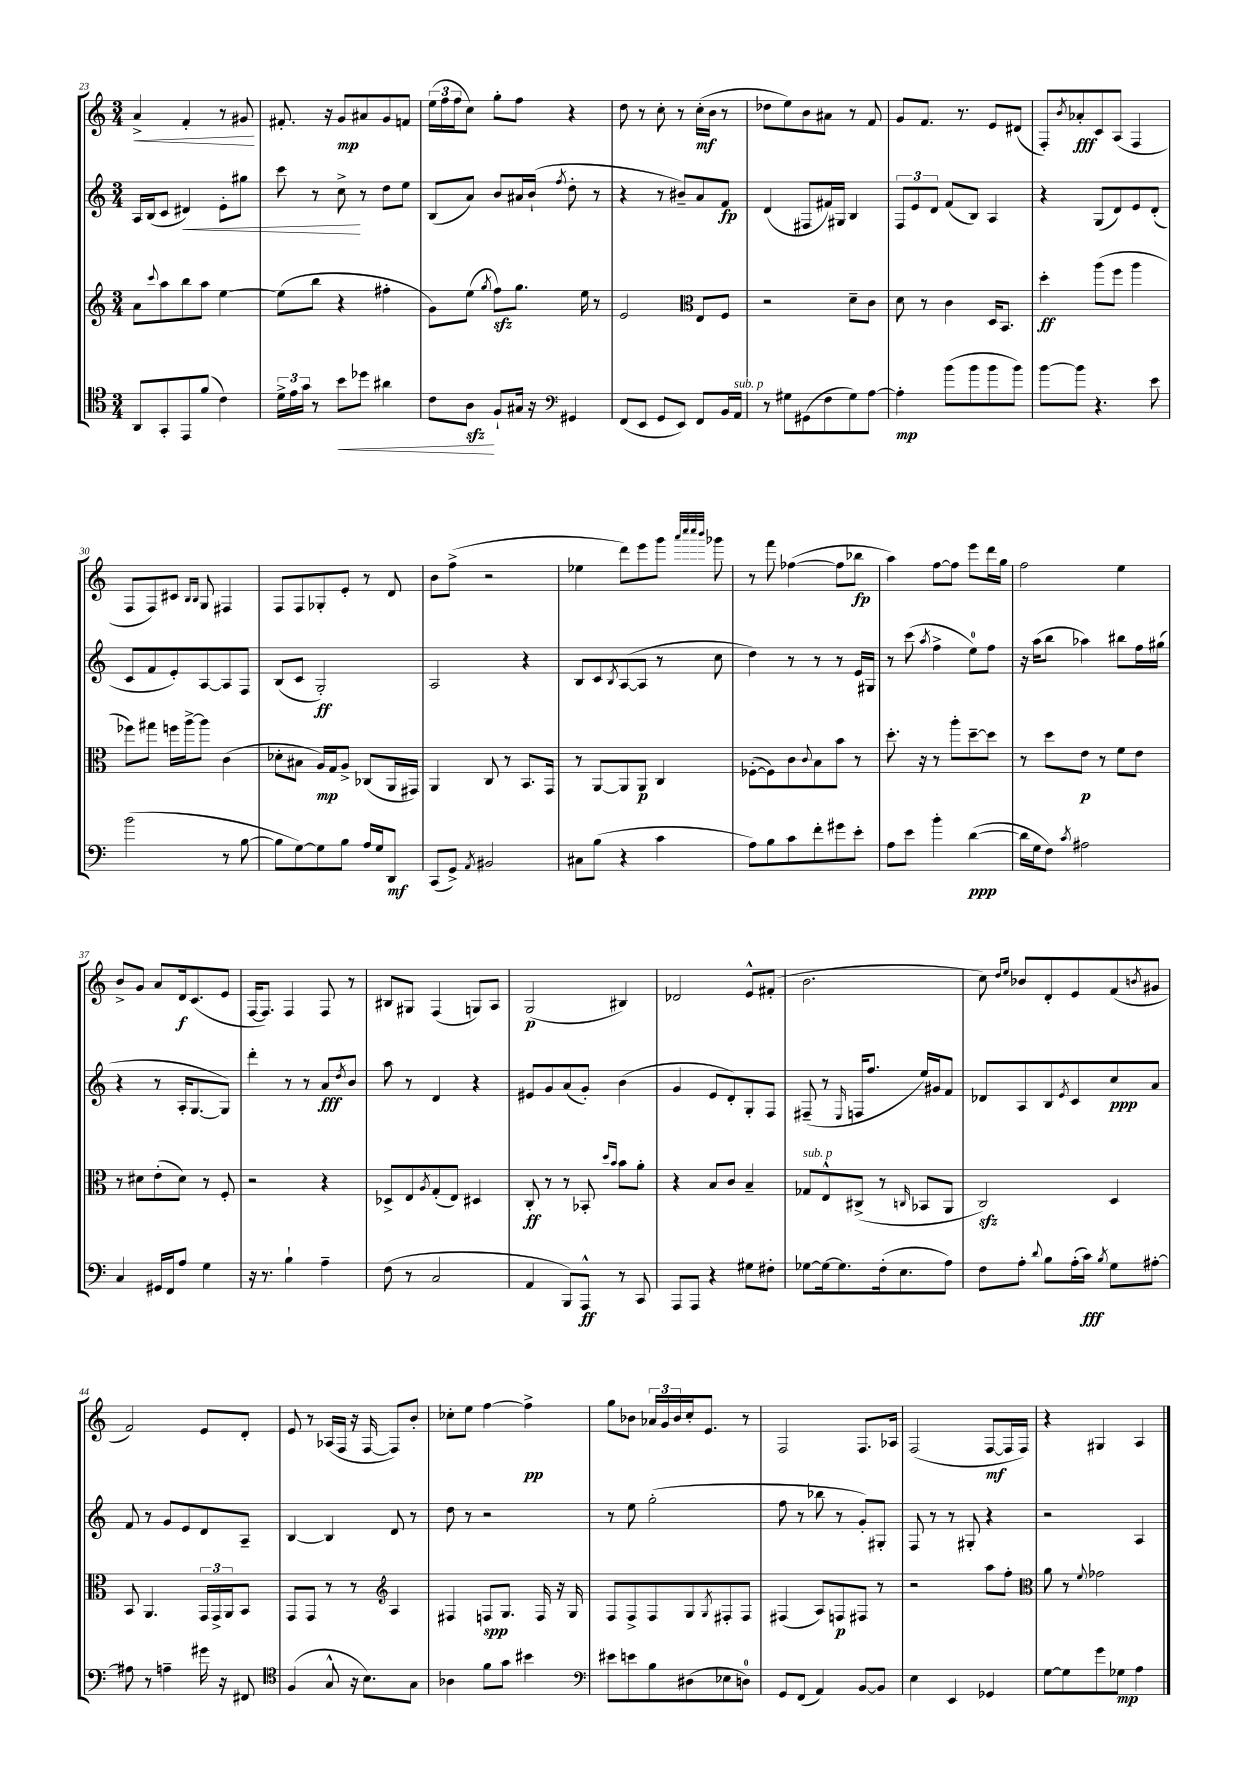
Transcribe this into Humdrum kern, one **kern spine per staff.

**kern	**kern	**kern	**kern
*staff4	*staff3	*staff2	*staff1
*clefC4	*clefG2	*clefG2	*clefG2
*k[]	*k[]	*k[]	*k[]
*M3/4	*M3/4	*M3/4	*M3/4
8AA	8a	16A	4a^
.	.	(16B	.
.	8qqccc	.	.
8GG'	8aa	8c	.
8EE	8bb	4d#)	4f'
(8f	8aa	.	.
4c)	[4ee	8e'	8r
.	.	8gg#	8g#
=	=	=	=
24d^	(8ee]	8ccc	8.f#'
24e	.	.	.
24g	.	.	.
8r	8bb	8r	.
.	.	.	16r
8b	4r	8cc^	8g
8dd-	.	8r	8a#
4a#	4ff#'	8dd	8g
.	.	8ee	8f
=	=	=	=
8c	8g)	(8B	(24ee
.	.	.	24ff
.	.	.	24ff
8A	(8ee	8a)	8cc)
.	8qgg	.	.
8F`	8ff)	8b	8gg'
16G#	8.gg	16a#	8ff
16r	.	(16b`	.
*clefF4	*	*	*
.	.	8qff	.
4GG#	.	8dd'	4r
.	16ee	.	.
.	8r	8r	.
=	=	=	=
(8FF	2e	4r	8dd
8EE	.	.	8r
8GG	.	8r	8cc'
8EE)	.	8b#~)	8r
*	*clefC3	*	*
8FF	8E	8a	(16cc'
.	.	.	16b
16BB	8F	8f	8r
16AA	.	.	.
=	=	=	=
8r	2r	(4d	8dd-
8G#	.	.	8ee)
(8GG#	.	8F#	8b
8F	.	16f#)	8a#
.	.	16G#	.
8G#)	8d~	4B	8r
[8A	8c	.	8f
=	=	=	=
4A']	8d	12F	8g
.	.	12e	.
.	8r	.	8.f
.	.	12d	.
(8b	4c	(8f	.
.	.	.	8.r
8b	.	8B)	.
8b	16D	4A	8e
.	8.BB	.	.
8b)	.	.	(8d#
=	=	=	=
[8b	4dd'	4r	8F')
.	.	.	8qb
8b]	.	.	8a-'
4.r	(8aa	(8G	8c
.	8ff	8d)	(8A
.	4aa	8e	4F
8e	.	(8d'	.
=	=	=	=
(2b	8ff-)	8c	8F
.	8gg#	8f	8F)
.	16ff	8e')	8c#
.	[16aa^	.	.
.	.	.	16qqB
.	.	.	16qqB
.	8aa]	[8A	8G
8r	(4c	8A]	4F#
[8B	.	8F	.
=	=	=	=
8B]	8d-'	(8B	8F
[8G)	8B#	8c	8F
8G]	16A)	2G')	8G-'
.	16G	.	.
8B	8A^	.	8e'
16A	(8C-	.	8r
16G	.	.	.
8DD	16AA	.	8d
.	16GG#)	.	.
=	=	=	=
(8CC	4AA	2A	8b
8GG^)	.	.	(8ff^
8qAA	.	.	.
2BB#	8C	.	2r
.	8r	.	.
.	8.BB	4r	.
.	16GG	.	.
=	=	=	=
8C#	8r	8B	4ee-
(8B	[8AA	8c	.
.	.	8qB	.
4r	8AA]	([8A	8ddd)
.	8AA	8A]	8eee
4c	4C	8r	8ggg
.	.	.	32qqaaa
.	.	.	32qqcccc
.	.	.	32qqcccc
.	.	.	32qqbbb
.	.	8cc	8ggg-
=	=	=	=
8A)	([8F-'	4dd)	8r
8B	8F-])	.	8fff
8c	8c	8r	([4ff-
.	8qqc	.	.
8f'	8B	8r	.
8g#	8b	8r	8ff-]
8e'	8r	16e	8bb-
.	.	16G#	.
=	=	=	=
8A	8.dd'	8r	4aa)
8e	.	(8ccc	.
.	16r	.	.
.	.	8qaa	.
4b'	8r	4ff^	[8ff
.	8aa'	.	8ff]
([4d	[8dd~	8ee)	8eee
.	8dd]	8ff	16ddd
.	.	.	16gg
=	=	=	=
16d]	8r	16r	2ff
16G	.	(16aa	.
8F)	8dd	8bb	.
8qc	.	.	.
2A#	8e	4aa-)	.
.	8r	.	.
.	8f	8bb#	4ee
.	8e	16ff	.
.	.	(16gg#	.
=	=	=	=
4C	8r	4r	8b^
.	8d#	.	8g
16GG#	(8e'	8r	8a
16FF	.	.	.
8A	8d#)	16A'	16d
.	.	[8.G	(8.c
4G	8r	.	.
.	8F'	8G])	8e
=	=	=	=
16r	2r	4ddd'	[16F
8.r	.	.	8.F])
4B`	.	8r	4F
.	.	8r	.
4A~	4r	8a	8F
.	.	8qdd	.
.	.	8b	8r
=	=	=	=
(8F	8D-^	8aa	8B#
8r	8E	8r	8G#
.	8qA	.	.
2C	(8G'	4d	(4F
.	8E)	.	.
.	4D#	4r	8G)
.	.	.	8A
=	=	=	=
4AA	8C'	8e#	(2G
.	8r	8g	.
8BBB)	8r	(8a	.
8AAA^^	8BB-'	8g')	.
.	16qqdd	.	.
.	16qqb	.	.
8r	8b	(4b	4B#)
8CC	8a'	.	.
=	=	=	=
8AAA	4r	4g	2d-
8AAA	.	.	.
4r	8B	8e	.
.	8c	8d')	.
8G#	4B~	8G'	8e^^
8F#'	.	8F	(8f#'
=	=	=	=
[8G-	8G-	(8F#~	2.b
16G-_	8E^^	8r	.
8.G-]	.	.	.
.	.	16qqE	.
.	(8C#^	16F	.
.	.	8.ff	.
(16F'	8r	.	.
8.E	.	.	.
.	16qqC	.	.
.	8BB-	16ee)	.
.	.	16g#	.
8A)	8AA	8f	.
=	=	=	=
8F	2C)	8d-	8cc)
.	.	.	16qqdd
.	.	.	16qqee
8A'	.	8A	8b-
8qqd	.	.	.
8B	.	8B	8d'
.	.	8qe	.
(16A'	.	8c	8e
16c)	.	.	.
8qB	.	.	.
8G	4D	8cc	(8f
.	.	.	8qb
[8A#'	.	8a	8g#
=	=	=	=
8A#]	8BB	8f	2f)
8r	4.AA	8r	.
4A~	.	8g	.
.	.	8e	.
16g#	24GG	8d	8e
.	24GG^	.	.
16r	.	.	.
.	24AA	.	.
8FF#	8BB	8A~	8d'
=	=	=	=
*clefC4	*	*	*
(4F	8GG	[4B	8e
.	8GG	.	8r
8G^^	8r	4B]	(16A-
.	.	.	16F
16r	8r	.	16r
8.B)	.	.	[16F
*	*clefG2	*	*
.	4A	8d	8F])
8G	.	8r	8b'
=	=	=	=
4A-	4F#	8dd	8cc-'
.	.	8r	8ee
8f	8F	2r	[4ff
8g	8.G	.	.
4b#	.	.	4ff^]
.	16F	.	.
.	16r	.	.
.	16G	.	.
=	=	=	=
*clefF4	*	*	*
8e#	8F	8r	8gg
8e	8F^	8ee	8b-
8B	8F	(2gg'	24a-
.	.	.	24g
.	.	.	24b-
(8D#	8G	.	16cc'
.	.	.	8.e
.	8qG	.	.
8E-	8F#'	.	.
8D)	8F#	.	8r
=	=	=	=
8GG	(4F#	8ff	2F
(8FF	.	8r	.
4AA)	8A)	8bb-	.
.	8F	8r	.
[8BB	8F#	8g')	8.F
8BB]	8r	8G#'	.
.	.	.	16A-
=	=	=	=
4E	2r	8F	(2F
.	.	8r	.
4EE	.	8r	.
.	.	8G#'	.
4GG-	8aa	4r	[8F
.	8ff'	.	16F]
.	.	.	16F)
=	=	=	=
*	*clefC3	*	*
[8G	8a	2r	4r
8G]	8r	.	.
.	8qqf	.	.
8g	2g-	.	4G#
8G-	.	.	.
4A	.	4A	4A
==	==	==	==
*-	*-	*-	*-
